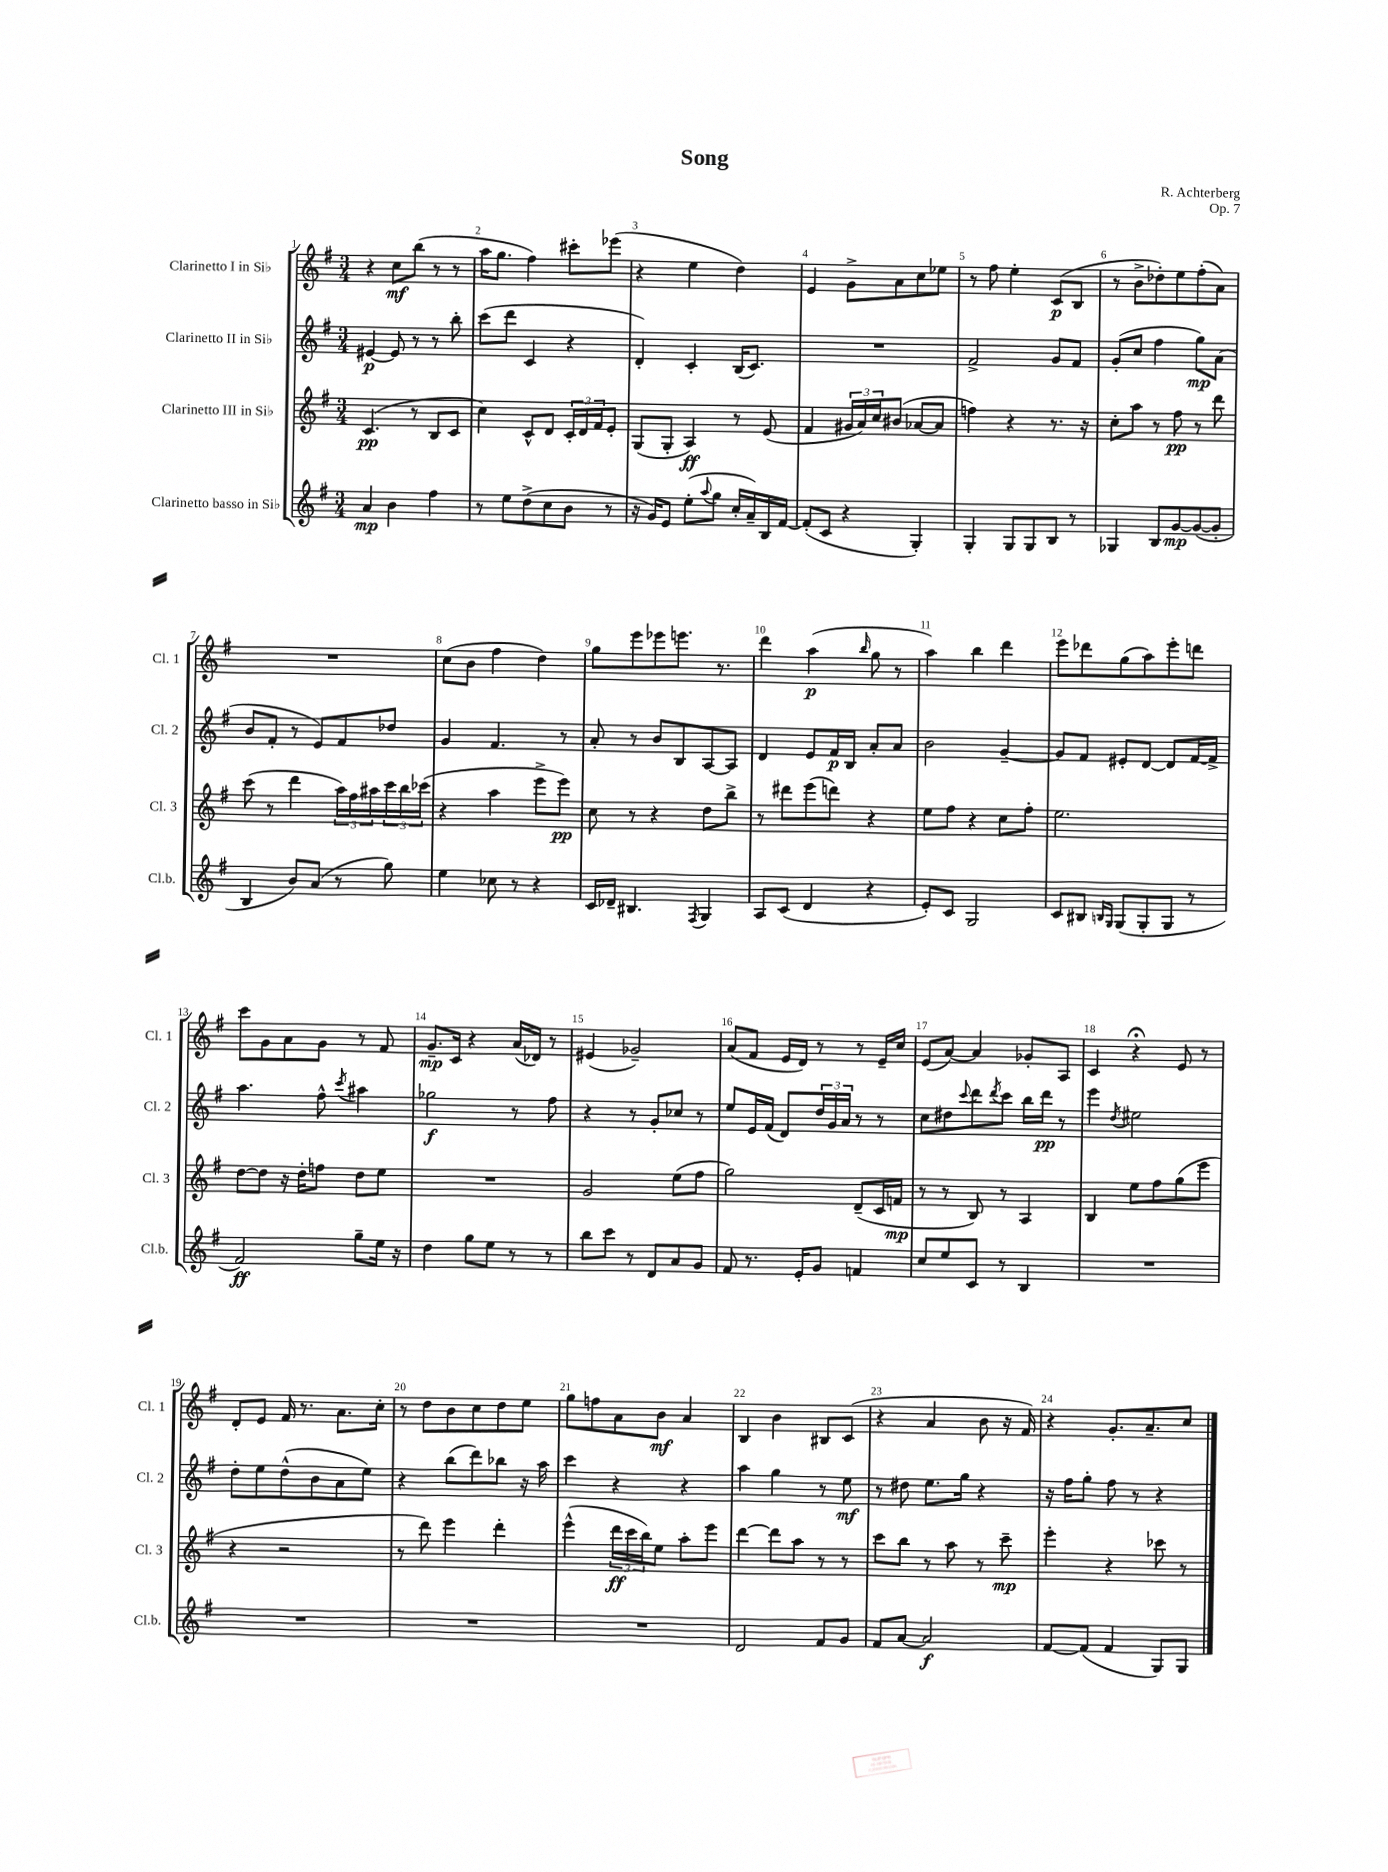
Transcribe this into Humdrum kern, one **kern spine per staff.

**kern	**kern	**kern	**kern
*staff4	*staff3	*staff2	*staff1
*clefG2	*clefG2	*clefG2	*clefG2
*k[f#]	*k[f#]	*k[f#]	*k[f#]
*M3/4	*M3/4	*M3/4	*M3/4
4a	(4.c	[4e#	4r
4b	.	8e#]	8cc
.	8r	8r	(8bb
4ff#	8B	8r	8r
.	8c	8bb'	8r
=	=	=	=
8r	4cc)	(8ccc	16aa
.	.	.	8.gg
8ee	.	8ddd	.
(8dd^	8c^^	4c	4ff#)
8cc	8d	.	.
8b	24c'	4r	8ccc#'
.	24d	.	.
.	24f#	.	.
8r	8e'	.	(8eee-
=	=	=	=
16r	(8G	4d')	4r
16g)	.	.	.
8e	8G'	.	.
(8ee'	4A)	4c'	4ee
8qqaa	.	.	.
8gg	.	.	.
16cc'	8r	(16B	4dd)
16a~)	.	8.c)	.
16B	(8e	.	.
[16f#	.	.	.
=	=	=	=
(8f#']	4f#	2.r	4e
8c	.	.	.
4r	24g#	.	8g^
.	24a)	.	.
.	24cc	.	.
.	(8b#	.	8a
4G')	[8a-	.	8cc
.	8a-]	.	8ee-
=	=	=	=
4G'	4ff)	2f#^	8r
.	.	.	8ff#
8G	4r	.	4ee'
8G	.	.	.
8B	8.r	8g	(8c
8r	.	8f#	8B
.	16r	.	.
=	=	=	=
4G-	8cc'	(8g'	8r
.	8aa	8cc	8b^
8B	8r	4ff#	8dd-')
[8g	8ff#	.	8ee
(8g_	8r	8gg)	(8ff#'
8g']	8ddd	(8a	8a)
=	=	=	=
4B	(8ccc	8b	2.r
.	8r	8f#'	.
8b)	4ddd	8r	.
(8a	.	8e)	.
8r	24aa)	8f#	.
.	24ff#	.	.
.	24aa#	.	.
8gg)	24ccc	8dd-	.
.	24bb	.	.
.	(24ccc-	.	.
=	=	=	=
4ee	4r	4g	(8cc
.	.	.	8b
8cc-	4aa	4.f#	4ff#
8r	.	.	.
4r	8eee^	.	4dd)
.	8eee)	8r	.
=	=	=	=
16c	8cc	8a'	8gg
16d-~	.	.	.
4.B#	8r	8r	8eee
.	4r	8b	8eee-
.	.	8B	8.eee
8qF#	.	.	.
4G	8dd	[8A	.
.	.	.	8.r
.	8bb^	8A]	.
=	=	=	=
8A	8r	4d	4ddd
(8c	8ddd#	.	.
4d	(8eee	8e	(4aa
.	8ddd)	16f#	.
.	.	16B	.
.	.	.	16qqbb
4r	4r	8a'	8gg
.	.	8a	8r
=	=	=	=
8e')	8ee	2b	4aa)
8c	8ff#	.	.
2G	4r	.	4bb
.	8cc	[4g~	4ddd
.	8ff#'	.	.
=	=	=	=
8c	2.ee	8g]	8eee
8B#	.	8f#	8ddd-
16qqB	.	.	.
16qqG	.	.	.
(8G	.	8e#'	(8gg
8G'	.	[8d	8aa)
8G	.	8d]	8eee'
8r	.	[16f#	8ddd
.	.	16f#^]	.
=	=	=	=
2f#)	[8dd	4.aa	8ccc
.	8dd]	.	8g
.	16r	.	8a
.	16dd'	.	.
.	8ff	8ff#^^	8g
.	.	8qccc	.
8gg~	8dd	4aa#	8r
16ee	8ee	.	8f#
16r	.	.	.
=	=	=	=
4dd	2.r	2gg-	8.g~
.	.	.	16c
8gg	.	.	4r
8ee	.	.	.
8r	.	8r	(16a
.	.	.	16d-)
8r	.	8ff#	8r
=	=	=	=
8bb	2g	4r	(4e#
8ccc	.	.	.
8r	.	8r	2g-~)
8d	.	8g'	.
8a	(8ee	8cc-	.
8g	8ff#	8r	.
=	=	=	=
8f#	2gg)	8ee	(8a
8.r	.	16e	8f#
.	.	(16f#	.
.	.	8d)	16e
16e'	.	.	16d)
8g	.	24dd	8r
.	.	24g	.
.	.	24a	.
4f	(8d~	8r	8r
.	16c	8r	16e~
.	16f	.	16cc
=	=	=	=
8cc	8r	8cc	(8e
8ee	8r	8dd#	[8a)
.	.	8qqccc	.
8c	8B)	8ddd	4a]
.	.	8qddd	.
8r	8r	8ccc	.
4B	4A	16bb	8g-'
.	.	16ddd	.
.	.	8r	8A
=	=	=	=
2.r	4B	4eee	4c
.	.	8qdd	.
.	8ee	2ee#	4r;
.	8ff#	.	.
.	(8gg	.	8e
.	8eee	.	8r
=	=	=	=
2.r	4r	8dd'	8d'
.	.	8ee	8e
.	2r	(8dd^^	16f#
.	.	.	8.r
.	.	8b	.
.	.	8a	8.a
.	.	8ee)	.
.	.	.	16cc'
=	=	=	=
2.r	8r	4r	8r
.	8ddd)	.	8dd
.	4eee	(8bb	8b
.	.	8ddd)	8cc
.	4ddd'	8bb-	8dd
.	.	16r	8ee
.	.	16aa	.
=	=	=	=
2.r	(4eee^^	4ccc	8gg
.	.	.	8ff
.	24ddd	4r	8a
.	24ccc	.	.
.	24bb)	.	.
.	8ee	.	8b
.	8aa'	4r	4a
.	8eee	.	.
=	=	=	=
2d	[4ddd	4aa	4B
.	8ddd]	4gg	4b
.	8aa	.	.
8f#	8r	8r	8B#
8g	8r	8ee	(8c
=	=	=	=
8f#	8ccc	8r	4r
[8a	8bb	8dd#	.
2a]	8r	8.ee	4a
.	8aa	.	.
.	.	16gg	.
.	8r	4r	8b
.	8ccc~	.	16r
.	.	.	16f#)
=	=	=	=
[8f#	4eee'	16r	4r
.	.	16ff#	.
(8f#]	.	8gg'	.
4f#	4r	8ff#	8.g'
.	.	8r	.
.	.	.	8.a~
8G)	8ccc-	4r	.
8G	8r	.	8cc
==	==	==	==
*-	*-	*-	*-
